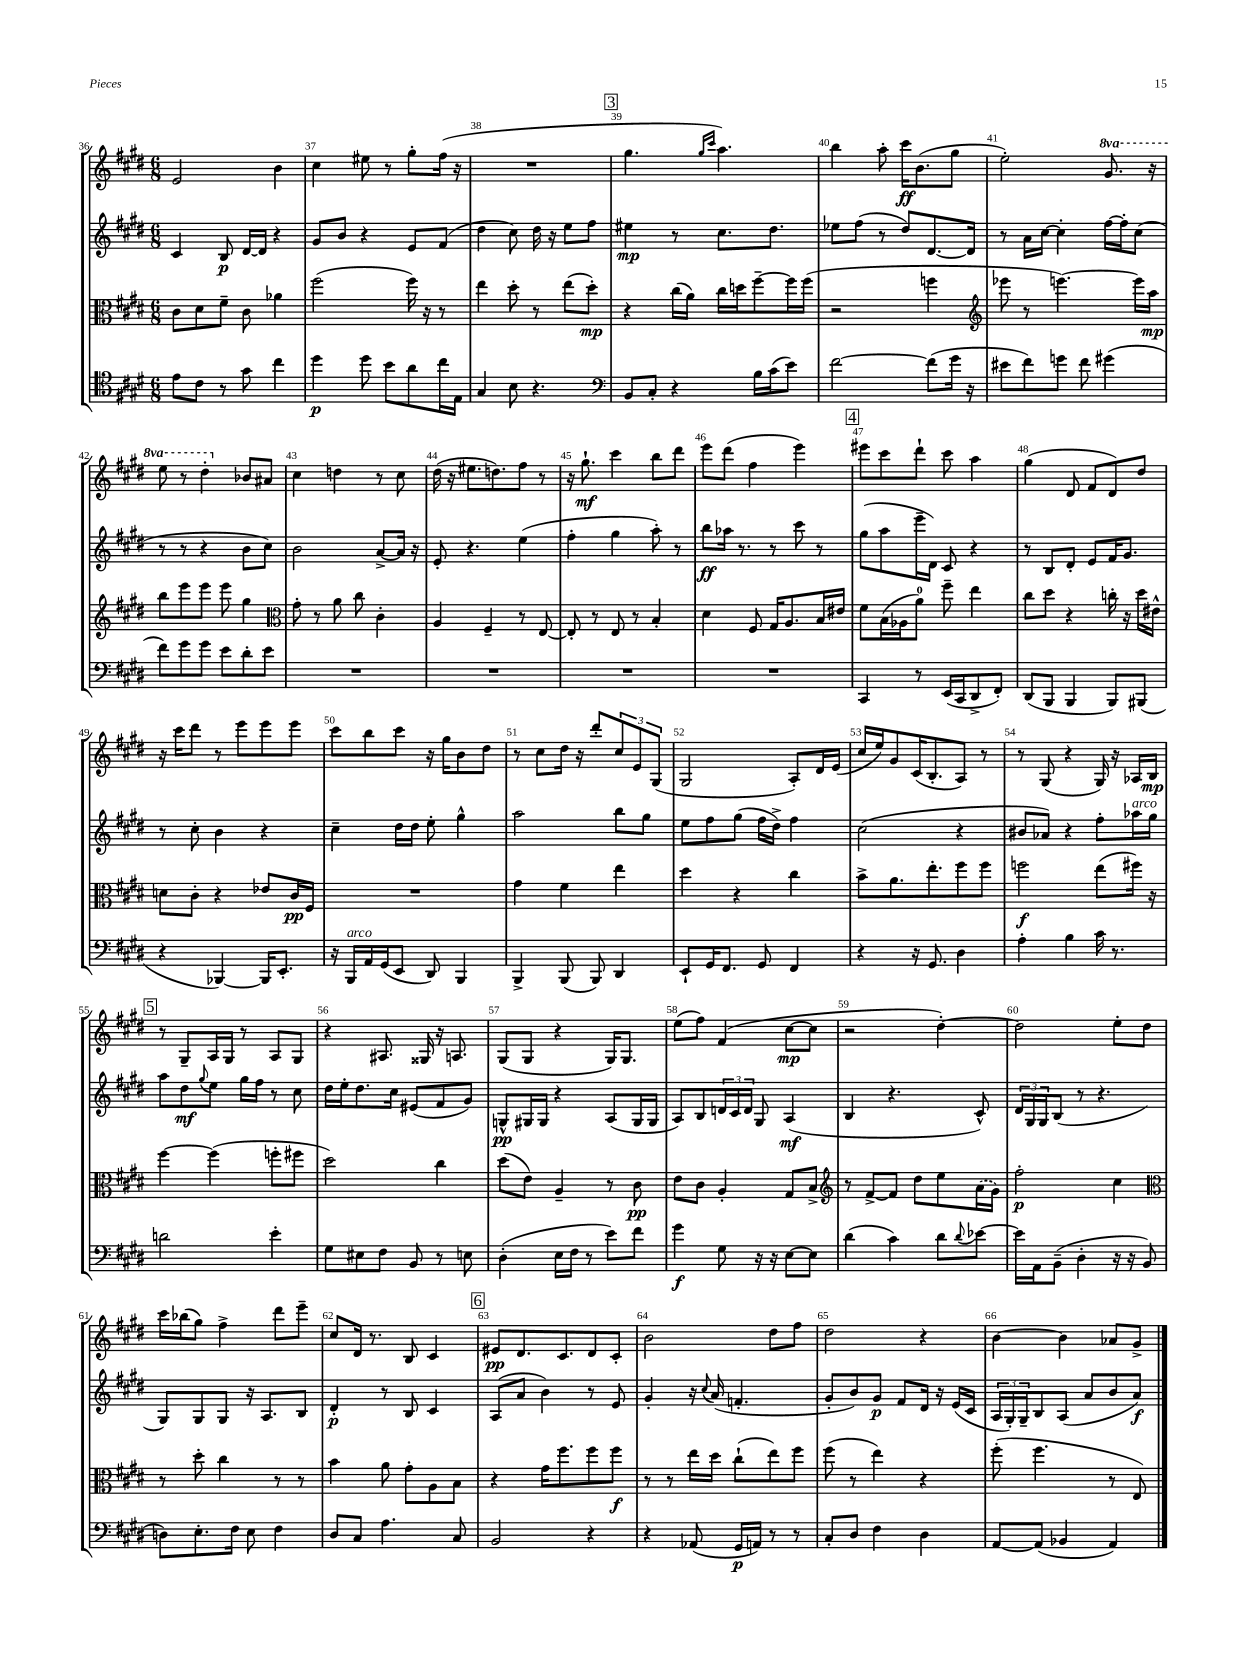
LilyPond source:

<<
\new StaffGroup <<
\new Staff = "s0" {
    \clef treble \key e \major \numericTimeSignature \time 6/8 \set Staff.ottavationMarkups = #ottavation-simple-ordinals
    e'2 b'4 |
    cis''4 eis''8 r8 gis''8-. fis''16( r16 |
    R2. |
    \mark \markup { \box "3" } gis''4. \grace { gis''16 cis'''16 } a''4.) |
    b''4 a''8-. cis'''16\ff b'8.( gis''8 |
    e''2-.) \ottava #1 gis''8. r16 |
    e'''8 r8 dis'''4-. \ottava #0 bes'8 ais'8 |
    cis''4 d''4 r8 cis''8 |
    dis''16( r16 eis''8. d''8.) fis''8 r8 |
    r16 gis''8.-!\mf cis'''4 b''8 dis'''8 |
    e'''8 dis'''8( fis''4 e'''4) |
    \mark \markup { \box "4" } eis'''8 cis'''8 dis'''8-! cis'''8 a''4 |
    gis''4( dis'8 fis'8 dis'8) dis''8 |
    r16 cis'''16 dis'''8 r8 e'''8 e'''8 e'''8 |
    cis'''8 b''8 cis'''8 r16 gis''16 b'8 dis''8 |
    r8 cis''8 dis''16 r16 dis'''8-. \tuplet 3/2 { cis''8 e'8 gis8( } |
    gis2 a8-.) dis'16 e'16( |
    cis''16 e''16) gis'8 cis'16( b8.-. a8) r8 |
    r8 gis8( r4 gis16) r16 aes16 b16\mp |
    \mark \markup { \box "5" } r8 gis8-- a16 gis16 r8 a8 gis8 |
    r4 ais8. gisis16 r16 a8. |
    gis8( gis8 r4 gis16) gis8. |
    e''8( fis''8) fis'4( cis''8~\mp cis''8 |
    r2 dis''4~-.) |
    dis''2 e''8-. dis''8 |
    cis'''16 bes''16( gis''8) fis''4-> dis'''8 e'''8-- |
    cis''8 dis'16 r8. b8 cis'4 |
    \mark \markup { \box "6" } eis'8\pp dis'8. cis'8. dis'8 cis'8-. |
    b'2 dis''8 fis''8 |
    dis''2 r4 |
    b'4~ b'4 aes'8 gis'8-> \bar "|." |
}
\new Staff = "s1" {
    \clef treble \key e \major \numericTimeSignature \time 6/8
    cis'4 b8\p dis'16~ dis'16 r4 |
    gis'8 b'8 r4 e'8 fis'8( |
    dis''4 cis''8) dis''16 r16 e''8 fis''8 |
    \mark \markup { \box "3" } eis''4\mp r8 cis''8. dis''8. |
    ees''8 fis''8( r8 dis''8) dis'8.~ dis'16 |
    r8 a'16 cis''16~ cis''4-. fis''16~ fis''16-. cis''8( |
    r8 r8 r4 b'8 cis''8) |
    b'2 a'8~-> a'16 r16 |
    e'8-. r4. e''4( |
    fis''4-. gis''4 a''8-.) r8 |
    b''8\ff aes''16 r8. r8 cis'''8 r8 |
    \mark \markup { \box "4" } gis''8( a''8 e'''16-- dis'16) cis'8 r4 |
    r8 b8 dis'8-. e'8 fis'16 gis'8. |
    r8 cis''8-. b'4 r4 |
    cis''4-- dis''16 dis''16 e''8-. gis''4-^ |
    a''2 b''8 gis''8 |
    e''8 fis''8 gis''8( fis''16 dis''16->) fis''4 |
    cis''2( r4 |
    bis'8 aes'8) r4 fis''8-. aes''16^\markup { \italic "arco" } gis''16 |
    \mark \markup { \box "5" } a''8 dis''8\mf \appoggiatura { gis''8 } e''8 gis''16 fis''16 r8 cis''8 |
    dis''16 e''16-. dis''8. cis''16 eis'8( fis'8 gis'8) |
    g8-^\pp gis16 gis16 r4 a8( gis16 gis16 |
    a8) b8 \tuplet 3/2 { d'16 cis'16 d'16 } gis8 a4\mf( |
    b4 r4. cis'8-^) |
    \tuplet 3/2 { dis'16 gis16 gis16 } b8( r8 r4. |
    gis8) gis8 gis8 r16 a8. b8 |
    dis'4-.\p r8 b8 cis'4 |
    \mark \markup { \box "6" } a8( a'8 b'4) r8 e'8 |
    gis'4-. r16 \appoggiatura { cis''8 } a'16( f'4.-. |
    gis'8-. b'8) gis'8\p fis'8 dis'16 r16 e'16( cis'16 |
    \tuplet 3/2 { a16 gis16-.) gis16-- } b8 a8( a'8 b'8 a'8\f) \bar "|." |
}
\new Staff = "s2" {
    \clef alto \key e \major \numericTimeSignature \time 6/8
    cis'8 dis'8 fis'8-- cis'8 aes'4 |
    fis''2( fis''16) r16 r8 |
    e''4 dis''8-. r8 e''8( dis''8-.\mp) |
    \mark \markup { \box "3" } r4 cis''16( a'16) cis''16 d''16 fis''8~-- fis''16 fis''16( |
    r2 f''4 |
    \clef treble ees'''8 r8 e'''4.~) e'''16 a''16\mp |
    b''8 e'''8 e'''8 e'''8 gis''4 |
    \clef alto gis'8-. r8 a'8 cis''8 cis'4-. |
    a4 fis4-- r8 e8~ |
    e8-. r8 e8 r8 b4-. |
    dis'4 fis8 gis16 a8. b16 eis'16 |
    \mark \markup { \box "4" } fis'8 b16( aes16 a'8-0) fis''8-- e''4 |
    cis''8 dis''8 r4 c''16-. r16 dis''16 eis'16-^ |
    d'8 cis'8-. r4 ees'8 cis'16\pp fis16 |
    R2. |
    gis'4 fis'4 e''4 |
    dis''4 r4 cis''4 |
    b'8-> a'8. e''8.-. fis''8 fis''8 |
    f''2\f e''8( fis''16) r16 |
    \mark \markup { \box "5" } fis''4~ fis''4( f''8-. fis''8 |
    dis''2) cis''4 |
    dis''8( e'8) a4-- r8 cis'8\pp |
    e'8 cis'8 a4-. gis8 b8-> |
    \clef treble r8 fis'8~-> fis'8 dis''8 e''8 \once \slurDashed a'16( gis'16) |
    fis''2-.\p cis''4 |
    \clef alto r8 dis''8-. cis''4 r8 r8 |
    b'4 a'8 gis'8-. a8 b8 |
    \mark \markup { \box "6" } r4 gis'16 fis''8. fis''8 fis''8\f |
    r8 r8 e''16 dis''16 cis''8-!( e''8) fis''8 |
    fis''8( r8 e''4) r4 |
    fis''8-.( fis''4. r8 e8) \bar "|." |
}
\new Staff = "s3" {
    \clef tenor \key e \major \numericTimeSignature \time 6/8
    e'8 cis'8 r8 gis'8 cis''4 |
    dis''4\p dis''8 b'8 a'8 cis''16 e16 |
    gis4 b8 r4. |
    \mark \markup { \box "3" } \clef bass b,8 cis8-. r4 b16 cis'16( e'8) |
    fis'2~ fis'8( gis'16 r16 |
    eis'8 fis'8) g'8 fis'8 gis'4( |
    fis'8) gis'8 gis'8 e'8 dis'8-. e'8 |
    R2. |
    R2. |
    R2. |
    R2. |
    \mark \markup { \box "4" } cis,4 r8 e,16( cis,16 dis,8-> fis,8-.) |
    dis,8( b,,8 b,,4 b,,8) bis,,8( |
    r4 bes,,4~) bes,,16 e,8.-. |
    r16 b,,16^\markup { \italic "arco" } a,16 gis,16( e,8 dis,8) b,,4 |
    b,,4-> b,,8( b,,8) dis,4 |
    e,8-! gis,16 fis,8. gis,8 fis,4 |
    r4 r16 gis,8. dis4 |
    a4-. b4 cis'16 r8. |
    \mark \markup { \box "5" } d'2 e'4-. |
    gis8 eis8 fis8 b,8 r8 e8 |
    dis4-.( e16 fis16 r8 e'8) fis'8 |
    gis'4\f gis8 r16 r16 e8~ e8 |
    dis'4( cis'4) dis'8 \appoggiatura { dis'8 } ees'8~ |
    ees'16 a,16 b,8--( dis4-. r16 r16 b,8 |
    d8) e8.-. fis16 e8 fis4 |
    dis8 cis8 a4. cis8 |
    \mark \markup { \box "6" } b,2 r4 |
    r4 aes,8( gis,16\p a,16) r8 r8 |
    cis8-. dis8 fis4 dis4 |
    a,8~ a,8( bes,4 a,4) \bar "|." |
}
>>
>>
\layout { \context { \Score currentBarNumber = #36 \override BarNumber.break-visibility = ##(#f #t #t) barNumberVisibility = #all-bar-numbers-visible } }
